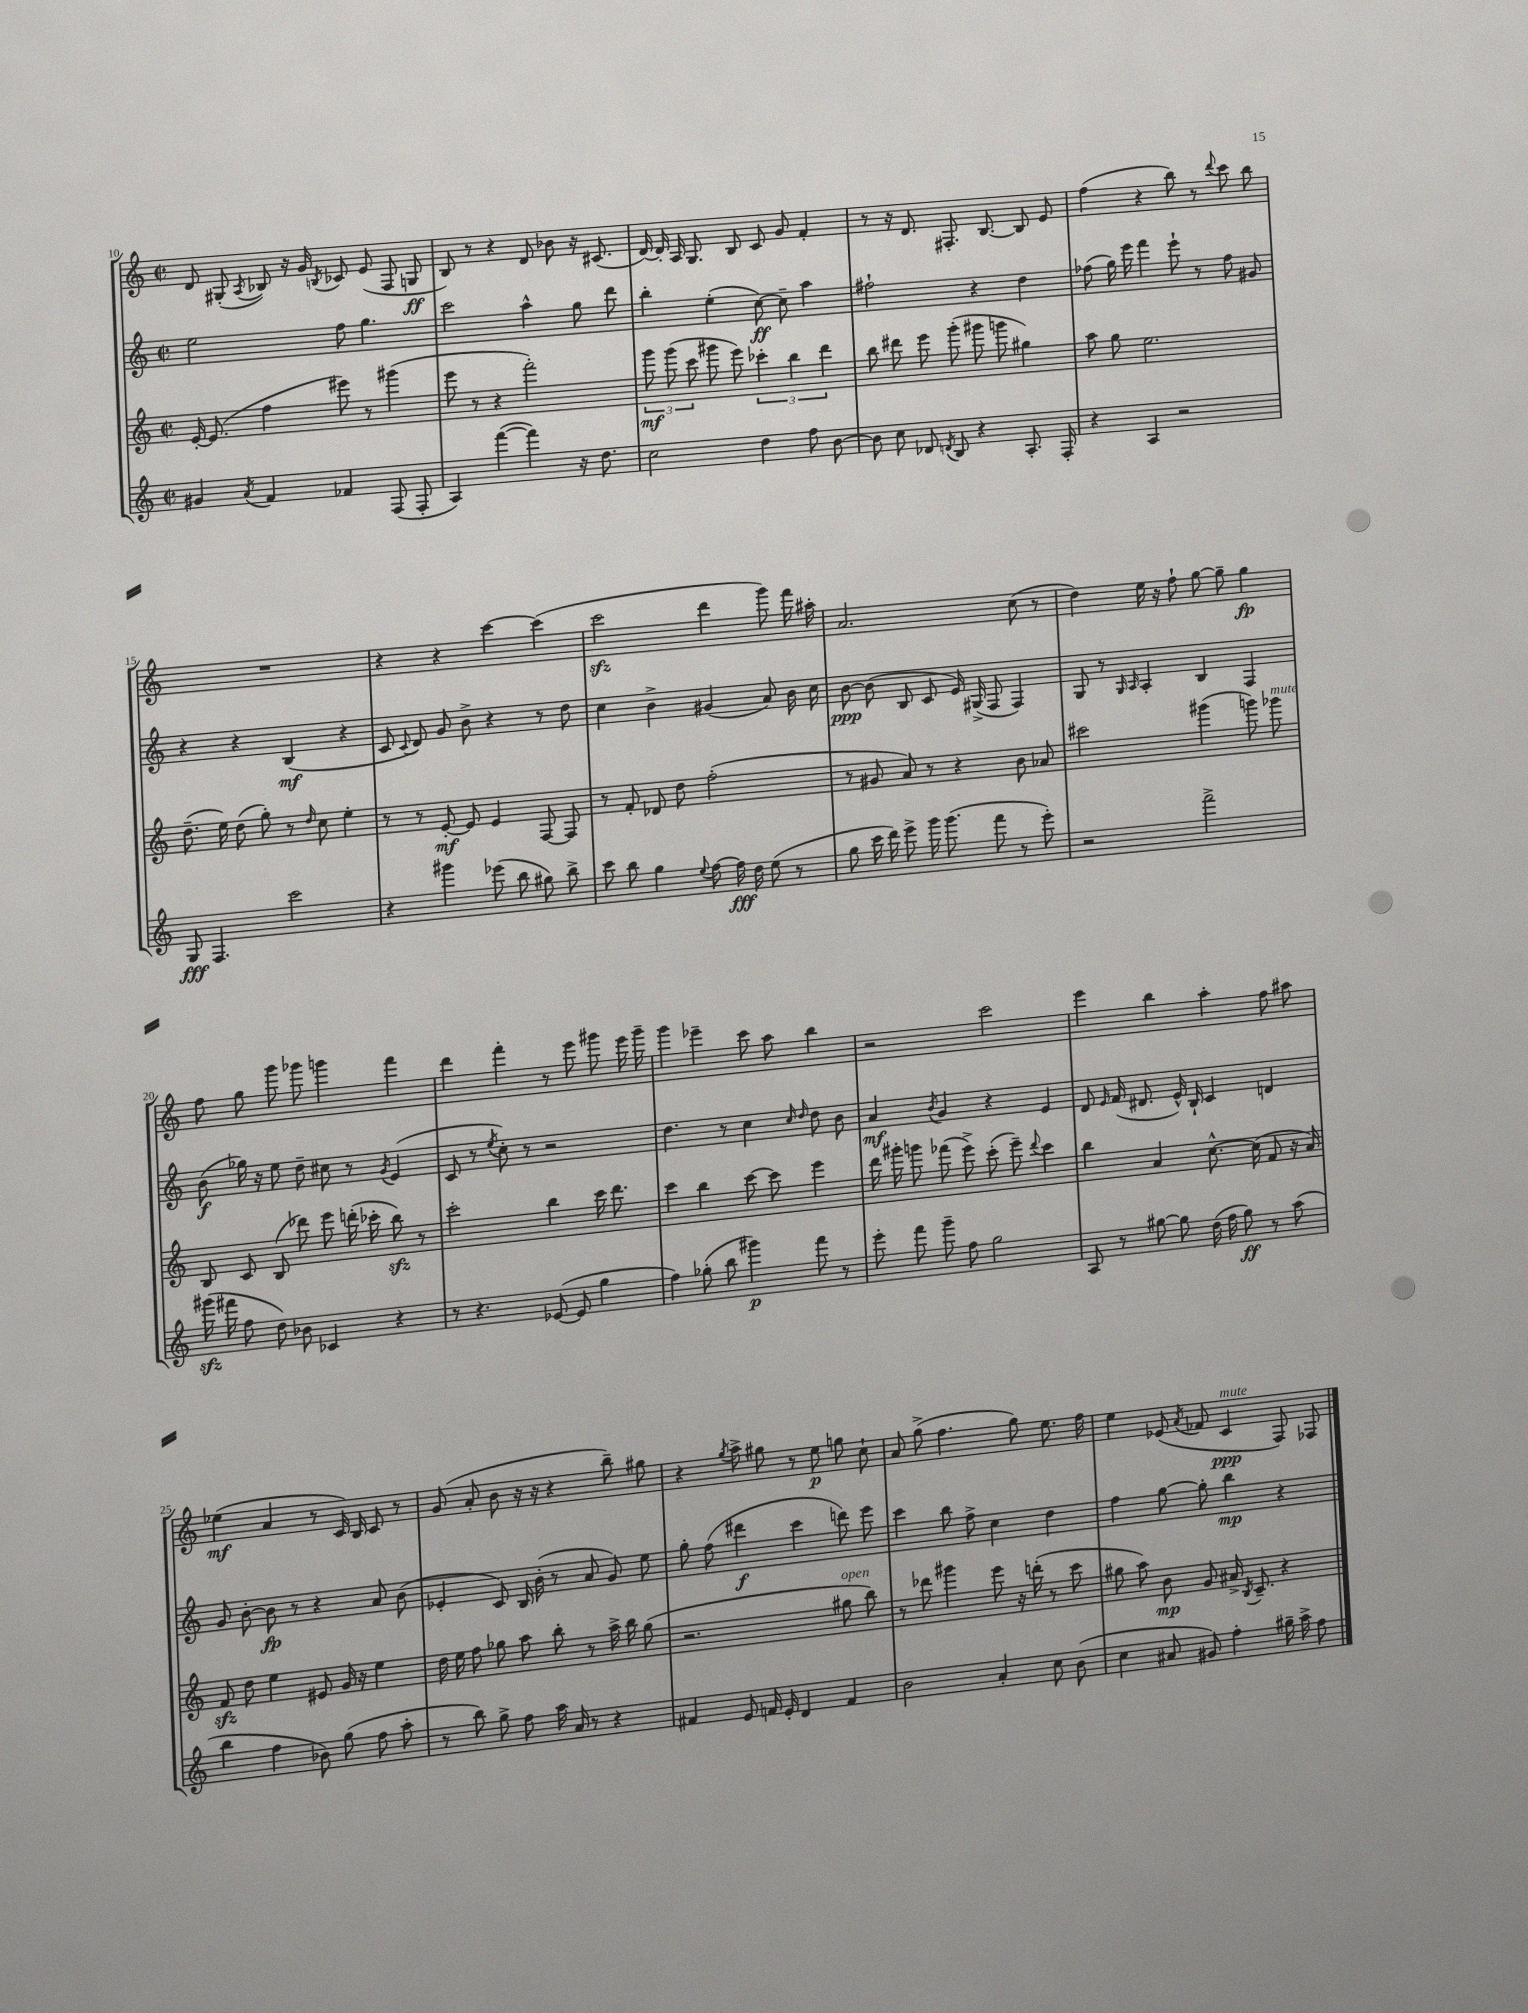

**kern	**kern	**kern	**kern
*staff4	*staff3	*staff2	*staff1
*clefG2	*clefG2	*clefG2	*clefG2
*k[]	*k[]	*k[]	*k[]
*M2/2	*M2/2	*M2/2	*M2/2
*met(c|)	*met(c|)	*met(c|)	*met(c|)
4g#/	[16e'/	2ee\	8d/
.	(8.e/]	.	.
.	.	.	(8G#'/
8qa/	.	.	8qA/
4f/	4ff\	.	8B-/)
.	.	.	16r
.	.	.	16g/
.	.	.	8qB/
4f-/	8eee#\)	8ff\	8c-/
.	8r	4.gg\	(8e/
(8F/	(4ggg#\	.	8F/
8F'/	.	.	8G/
=	=	=	=
4A/)	8eee\	2ccc\	8B/)
.	8r	.	8r
([4fff\	4r	.	4r
4fff\])	2fff'\)	4aa^^\	8d/
.	.	.	8b-\
16r	.	8gg\	16r
8.dd\	.	.	(8.c#/
.	.	8ddd\	.
=	=	=	=
2cc\	12ggg\	4bb'\	[16d/)
.	.	.	16d'/]
.	(12ggg\	.	.
.	.	.	16A/
.	12ccc\	.	.
.	.	.	8.G/
.	8ggg#\	(4ee'\	.
.	8eee\)	.	8B/
4dd\	6ccc-'\	[8cc\)	8c/
.	.	8cc~\]	8g/
.	6bb\	.	.
8ff\	.	4aa\	4f'/
.	6ddd\	.	.
[8b\	.	.	.
=	=	=	=
8b\]	8bb\	2ff#`\	8r
8cc\	8ddd#\	.	16r
.	.	.	8.d/
8d-/	8eee\	.	.
8qd/	.	.	.
8B/	(8ggg'\	.	8.F#'/
4r	8ggg#\	4r	.
.	.	.	[8.B/
.	8ggg\	.	.
8.A'/	4gg#\)	4dd\	8B/]
.	.	.	8e/
16F'/	.	.	.
=	=	=	=
4r	8aa\	(8ff-\	(4ff\
.	8gg\	16gg\)	.
.	.	16eee\	.
4A/	2.ee\	4fff\	4r
2r	.	8eee`\	8bb\)
.	.	8r	8r
.	.	.	8qqddd/
.	.	8ff-\	8ccc\
.	.	8g#/	8bb\
=	=	=	=
8G/	(8.dd~\	4r	1r
4.F/	.	.	.
.	16ee\)	.	.
.	(8dd\	4r	.
.	8gg'\)	.	.
2ccc\	8r	(4B/	.
.	16qqdd/	.	.
.	8cc\	.	.
.	4ee'\	4r	.
=	=	=	=
4r	8r	8c/	4r
.	.	8qqc/	.
.	8r	8d/)	.
4ggg#\	[8e'/	8g/	4r
.	8e/]	8b^\	.
(8eee-\	4e/	4r	[4ccc\
8bb\	.	.	.
8gg#\)	[8F/	8r	(4ccc\]
8bb^\	8F/]	8dd\	.
=	=	=	=
8ccc\	8r	4cc\	2ccc\
8bb\	8f'/	.	.
4gg\	8d-/	4b^\	.
.	8dd\	.	.
8qqee/	.	.	.
[8ff\	(2ff'\	(4g#/	4ddd\
16ff\]	.	.	.
16dd\	.	.	.
(8ee\	.	8a/)	8ggg\)
8r	.	16b\	16fff\
.	.	16cc\	16aa#'\
=	=	=	=
8gg\	8r	[8b\	2.a/
16ccc\	8g#/	(8b\]	.
16ddd\)	.	.	.
8eee^\	8a/)	8B/	.
16ggg\	8r	8c/	.
(8.ggg\	.	.	.
.	4r	16e/)	.
.	.	(16G#^/	.
8fff\	.	8F/	.
8r	8b\	4F/)	(8cc\
8eee'\)	8a-/	.	8r
=	=	=	=
2r	2ccc#\	8G/	4dd\)
.	.	8r	.
.	.	16qqG/	.
.	.	16qqA/	.
.	.	4A'/	16ee\
.	.	.	16r
.	.	.	8ff`\
2fff^\	(4ggg#\	4B/	[8gg\
.	.	.	8gg~\]
.	8ggg\)	4F/	4gg\
.	8ggg-\	.	.
=	=	=	=
(16ggg#\	8B/	(8b\	8ff\
16fff#\	.	.	.
8ff\	8c/	16gg-\)	8gg\
.	.	16r	.
8dd\)	(8B/	8ee\	8ggg\
8b-\	8ddd-\)	8dd~\	8ggg-\
4c-/	8eee\	8cc#\	4ggg\
.	(16ddd'\	8r	.
.	16ccc-'\	.	.
.	.	8qg/	.
4r	8bb\)	(4e/	4fff\
.	8r	.	.
=	=	=	=
8r	2ccc'\	8c/	4ddd\
4.r	.	8r	.
.	.	8qee/	.
.	.	8cc'\)	4fff'\
.	.	8r	.
([8e-/	4bb\	2r	8r
8e-/]	.	.	8eee\
4gg\	16ccc\	.	8ggg#\
.	8.ddd\	.	.
.	.	.	16eee\
.	.	.	16ggg#~\
=	=	=	=
4ff\)	4ccc\	4.dd\	4ggg\
(8gg-'\	4bb\	.	4eee-~\
8bb\	.	8r	.
4ggg#\)	[8ccc\	4cc\	8ccc\
.	8ccc\]	.	8aa\
.	.	16qqcc/	.
.	.	16qqdd/	.
8fff\	4eee\	8dd\	4bb\
8r	.	8b\	.
=	=	=	=
8eee'\	16ddd\	4a/	2r
.	16ggg#'\	.	.
8fff\	8ggg\	.	.
.	.	8qb/	.
8ggg~\	(8fff-\	4g/	.
8ff\	8eee^\)	.	.
2gg\	(8ccc'\	4r	2ccc\
.	8eee~\)	.	.
.	8qqddd/	.	.
.	4ccc\	4e/	.
=	=	=	=
8A/	4bb\	8d/	4eee\
.	.	16qqe/	.
8r	.	(16f/	.
.	.	8.d#/	.
[8gg#\	4a/	.	4bb\
8gg#\]	.	16e^^/)	.
.	.	16B`/	.
(16dd\	[8.cc^^\	4c/	4aa'\
16ff\	.	.	.
8gg#\)	.	.	.
.	(16cc\]	.	.
8r	8f/	4d/	8ff\
(8aa\	16r	.	8aa#\
.	16a/)	.	.
=	=	=	=
4bb\	8f/	8g/	(4ee-\
.	8dd\	[8b'\	.
4ff\	4ee\	8b\]	4a/
.	.	8r	.
8b-\)	8e#/	4r	8r
(8gg\	16g/	.	16c/)
.	16r	.	16B/
8ff\	4ee\	8a/	8c/
8aa'\	.	(8b\	8r
=	=	=	=
8r	16dd\	4e-'/	(8g/
.	16ee\	.	.
8bb\)	8ff\	.	8a'/
8gg^\	8gg-\	8c/)	8b\
8ff\	8aa\	16B/	16r
.	.	(16b'\	16r
16aa\	8bb'\	8r	4r
16a/	.	.	.
8r	8r	8a/	.
4r	16aa^\	8g/)	8bb~\)
.	16bb\	.	.
.	(8gg-\	8ee\	8gg#\
=	=	=	=
4f#/	2.r	8gg'\	4r
.	.	(8ff\	.
.	.	.	8qgg/
8e/	.	4ddd#\	8aa^\
16f/	.	.	8gg#\
16e'/	.	.	.
4d/	.	4ccc\	8r
.	.	.	8ee\
4f/	8gg#\	8ddd\)	8gg\
.	8bb\)	8eee\	8cc`\
=	=	=	=
2b\	8r	4ccc\	8a/
.	8ddd-\	.	(8gg^\
.	4ggg#\	8bb\	4.ff\
.	.	8ff^\	.
4a'/	8eee\	4cc\	.
.	16r	.	8gg\)
.	(16ddd'\	.	.
8cc\	8r	4dd\	8.ee\
(8b\	8ccc\	.	.
.	.	.	16ff\
=	=	=	=
4cc\	8gg#\	4ff\	4ee\
.	8aa\)	.	.
8a#/	8b\	[8gg\	(8e-/
.	.	.	8qa/
8g#/)	8g/	8gg'\]	8f-/
4ff'\	16a#^/	4bb\	4c/
.	8qB/	.	.
.	8.c~/	.	.
16gg#~\	4r	4r	8F/)
16aa^\	.	.	.
8ff\	.	.	8F-/
==	==	==	==
*-	*-	*-	*-
